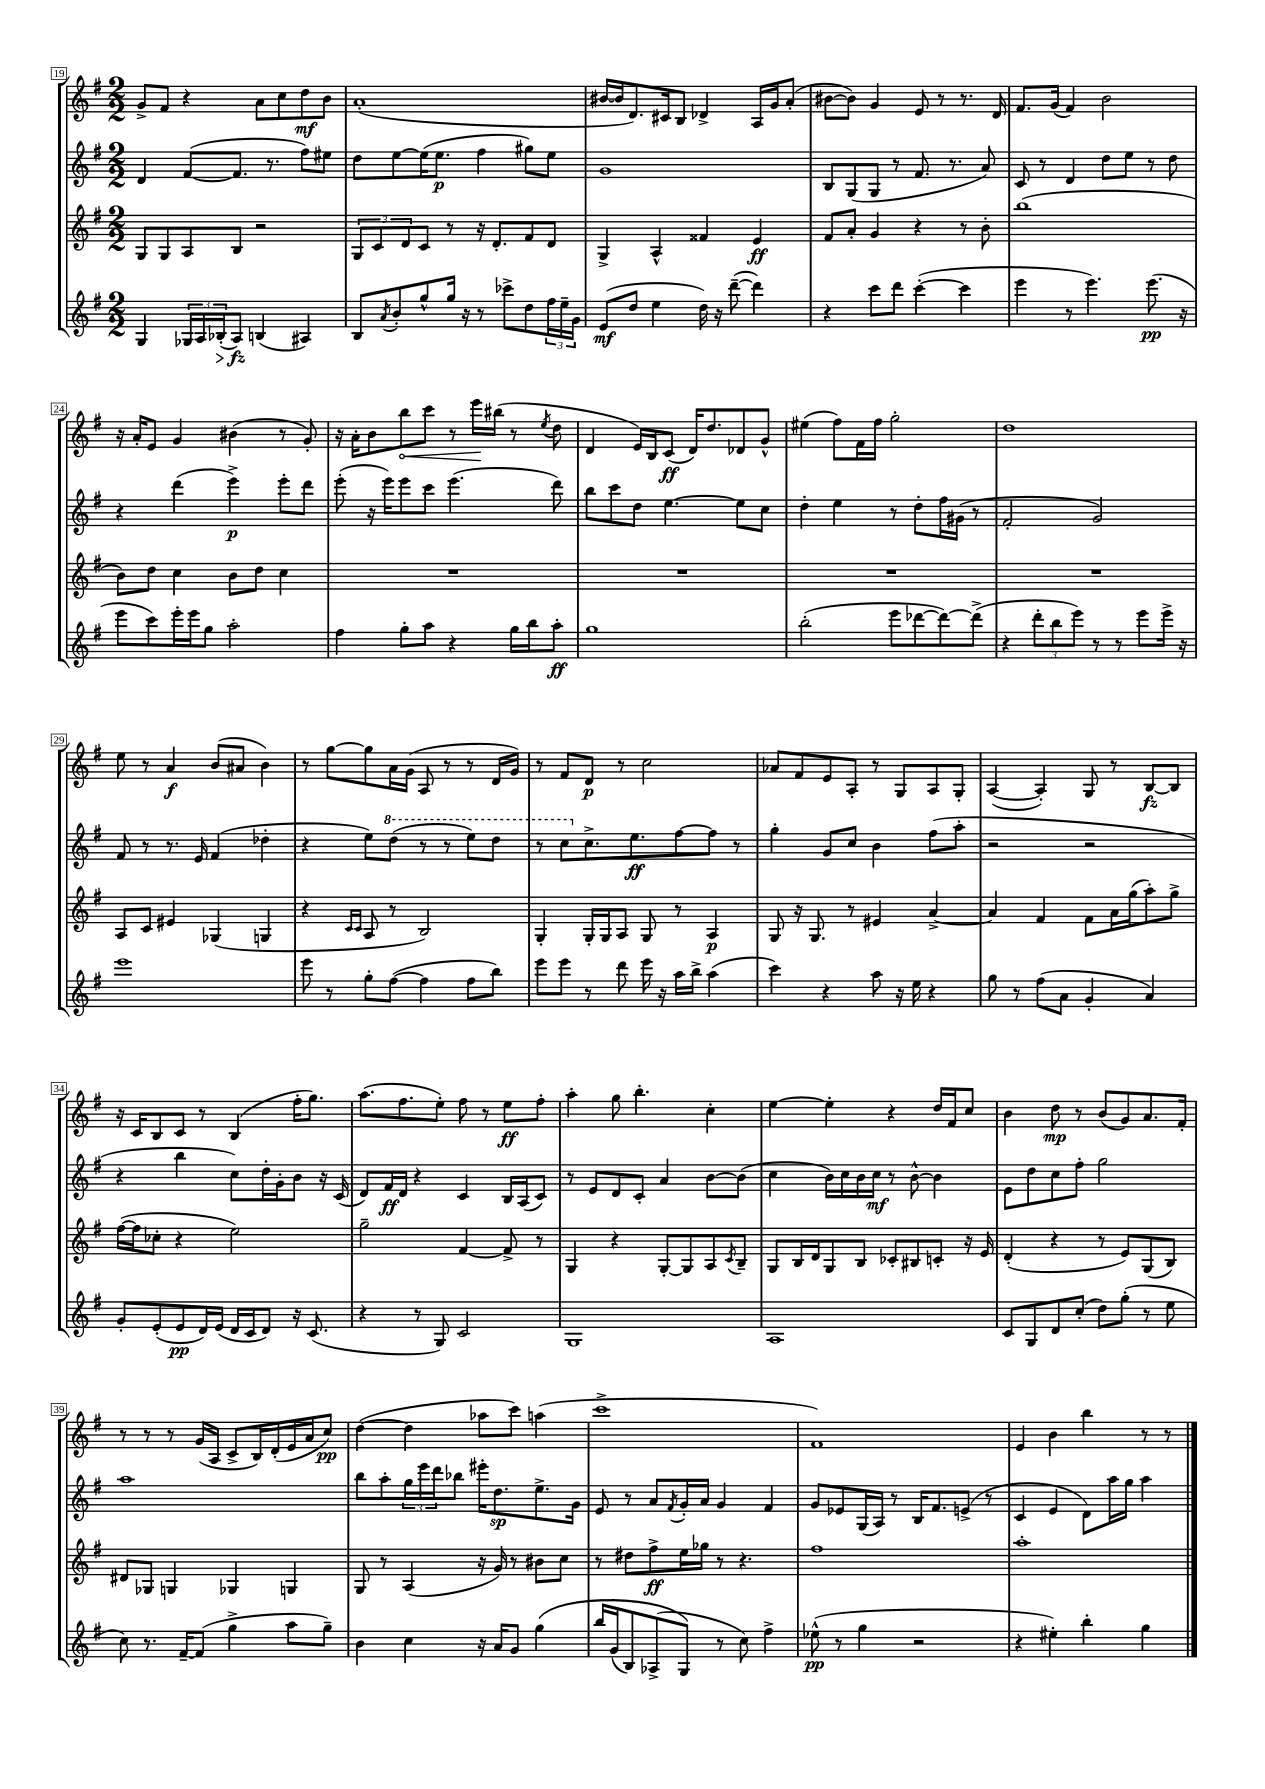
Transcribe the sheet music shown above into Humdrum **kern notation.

**kern	**dynam	**kern	**dynam	**kern	**dynam	**kern	**dynam
*part4	*part4	*part3	*part3	*part2	*part2	*part1	*part1
*staff4	*staff4	*staff3	*staff3	*staff2	*staff2	*staff1	*staff1
*clefG2	*	*clefG2	*	*clefG2	*	*clefG2	*
*k[f#]	*	*k[f#]	*	*k[f#]	*	*k[f#]	*
*M2/2	*	*M2/2	*	*M2/2	*	*M2/2	*
=19	=19	=19	=19	=19	=19	=19	=19
4G/	.	8G/L	.	4d/	.	8g^/L	.
.	.	8G/	.	.	.	8f#/J	.
24G-X/LL	.	8A/	.	([8f#/L	.	4r	.
24A/	.	.	.	.	.	.	.
!	!LO:HP:b	!	!	!	!	!	!
(24B-X'/J	>	.	.	.	.	.	.
8A/J)	fz	8B/J	.	8.f#/J]	.	.	.
(4Bn/	]	2r	.	.	.	8a\L	.
.	.	.	.	8.r	.	.	.
.	.	.	.	.	.	8cc\	.
4A#X/)	.	.	.	8ff#\L)	.	8dd\	mf
.	.	.	.	8ee#X\J	.	8b\J	.
=20	=20	=20	=20	=20	=20	=20	=20
8B/L	.	12G/L	.	8dd\L	.	(1a'	.
.	.	12c/	.	.	.	.	.
8qa/	.	.	.	.	.	.	.
8b'/	.	.	.	[8ee\	.	.	.
.	.	12d/	.	.	.	.	.
8gg^^/	.	8c/J	.	(16ee\K]	.	.	.
.	.	.	.	8.ee\J	p	.	.
16gg/Jk	.	8r	.	.	.	.	.
16r	.	.	.	.	.	.	.
8r	.	16r	.	4ff#\	.	.	.
.	.	8.d'/L	.	.	.	.	.
8ccc-X^\L	.	.	.	.	.	.	.
8dd\	.	8f#/	.	8gg#X\L)	.	.	.
24ff#\L	.	8d/J	.	8ee\J	.	.	.
24ee~\	.	.	.	.	.	.	.
24g\JJ	.	.	.	.	.	.	.
=21	=21	=21	=21	=21	=21	=21	=21
(8e/L	mf	4G^/	.	1g	.	[16b#X/LL	.
.	.	.	.	.	.	16b#/J]	.
8dd/J	.	.	.	.	.	8.d/)	.
4ee\	.	4A^^/	.	.	.	.	.
.	.	.	.	.	.	16c#X/k	.
.	.	.	.	.	.	8B/J	.
16dd\)	.	4f##X/	.	.	.	4d-X^/	.
16r	.	.	.	.	.	.	.
([8ddd~\	.	.	.	.	.	.	.
4ddd\])	.	4e/	ff	.	.	16A/LL	.
.	.	.	.	.	.	16g/J	.
.	.	.	.	.	.	(8a'/J	.
=22	=22	=22	=22	=22	=22	=22	=22
4r	.	8f#/L	.	8B/L	.	[8b#X\L	.
.	.	8a'/J	.	(8G/	.	8b#\J])	.
8ccc\L	.	4g/	.	8G/J	.	4g/	.
8ddd\J	.	.	.	8r	.	.	.
([4ccc'\	.	4r	.	8.f#/	.	8e/	.
.	.	.	.	.	.	8r	.
.	.	.	.	8.r	.	.	.
4ccc\]	.	8r	.	.	.	8.r	.
.	.	8b'\	.	8a/)	.	.	.
.	.	.	.	.	.	16d/	.
=23	=23	=23	=23	=23	=23	=23	=23
4eee\	.	(1bb	.	8c/	.	8.f#/L	.
.	.	.	.	8r	.	.	.
.	.	.	.	.	.	(16g/Jk	.
8r	.	.	.	4d/	.	4f#/)	.
4.eee\)	.	.	.	.	.	.	.
.	.	.	.	8dd\L	.	2b\	.
.	.	.	.	8ee\J	.	.	.
(8.eee\	pp	.	.	8r	.	.	.
.	.	.	.	8dd\	.	.	.
16r	.	.	.	.	.	.	.
!!LO:LB:g=z
=24	=24	=24	=24	=24	=24	=24	=24
8eee\L	.	8b\L)	.	4r	.	16r	.
.	.	.	.	.	.	16a'/KL	.
8ccc\)	.	8dd\J	.	.	.	8e/J	.
16eee'\L	.	4cc\	.	(4ddd\	.	4g/	.
16eee\J	.	.	.	.	.	.	.
8gg\J	.	.	.	.	.	.	.
2aa'\	.	8b\L	.	4eee^\)	p	(4b#X\	.
.	.	8dd\J	.	.	.	.	.
.	.	4cc\	.	8eee'\L	.	8r	.
.	.	.	.	8ddd\J	.	8g'/)	.
=25	=25	=25	=25	=25	=25	=25	=25
4ff#\	.	1r	.	(8eee'\	.	16r	.
.	.	.	.	.	.	16a'\KL	.
.	.	.	.	16r	.	8b\	.
.	.	.	.	16eee\KL)	.	.	.
!	!	!	!	!	!	!	!LO:HP:b
8gg'\L	.	.	.	8eee\	.	8bb\	<
8aa\J	.	.	.	8ccc\J	.	8ccc\J	.
4r	.	.	.	(4.eee\	.	8r	.
.	.	.	.	.	.	16eee\LL	.
.	.	.	.	.	.	(16bb#X\JJ	[
16gg\LL	.	.	.	.	.	8r	.
16bb\J	.	.	.	.	.	.	.
.	.	.	.	.	.	8qee/	.
8aa'\J	ff	.	.	8ddd\)	.	8dd\	.
=26	=26	=26	=26	=26	=26	=26	=26
1gg	.	1r	.	8bb\L	.	4d/	.
.	.	.	.	8ccc\	.	.	.
.	.	.	.	8dd\J	.	16e/LL)	.
.	.	.	.	.	.	16B/J	.
.	.	.	.	[4.ee\	.	(8c/J	ff
.	.	.	.	.	.	16d/KL)	.
.	.	.	.	.	.	8.dd/	.
.	.	.	.	8ee\L]	.	8d-X/	.
.	.	.	.	8cc\J	.	8g^^/J	.
=27	=27	=27	=27	=27	=27	=27	=27
(2bb'\	.	1r	.	4dd'\	.	(4ee#X\	.
.	.	.	.	4ee\	.	8ff#\L)	.
.	.	.	.	.	.	16f#\L	.
.	.	.	.	.	.	16ff#\JJ	.
8eee\L	.	.	.	8r	.	2gg'\	.
[8ddd-X\	.	.	.	8dd'\L	.	.	.
8ddd-\_)	.	.	.	16ff#\L	.	.	.
.	.	.	.	(16g#X\JJ	.	.	.
(8ddd-^\J]	.	.	.	8r	.	.	.
=28	=28	=28	=28	=28	=28	=28	=28
4r	.	1r	.	2f#'/	.	1dd	.
12ddd'\L	.	.	.	.	.	.	.
12bb\	.	.	.	.	.	.	.
12eee\J)	.	.	.	.	.	.	.
8r	.	.	.	2g/)	.	.	.
8r	.	.	.	.	.	.	.
8eee\L	.	.	.	.	.	.	.
16eee^\Jk	.	.	.	.	.	.	.
16r	.	.	.	.	.	.	.
!!LO:LB:g=z
=29	=29	=29	=29	=29	=29	=29	=29
1eee	.	8A/L	.	8f#/	.	8ee\	.
.	.	8c/J	.	8r	.	8r	.
.	.	4e#X/	.	8.r	.	4a/	f
.	.	.	.	16e/	.	.	.
.	.	(4G-X/	.	(4f#/	.	(8b/L	.
.	.	.	.	.	.	8a#X/J	.
.	.	4Gn/	.	4dd-X'\	.	4b\)	.
=30	=30	=30	=30	=30	=30	=30	=30
8eee\	.	4r	.	4r	.	8r	.
8r	.	.	.	.	.	[8gg\L	.
.	.	16qqc/LL	.	.	.	.	.
.	.	16qqc/JJ	.	.	.	.	.
8gg'\L	.	8A/	.	8ee\L)	.	8gg\]	.
*	*	*	*	*8va	*	*	*
([8ff#\J	.	8r	.	(8ddd\J	.	16a\L	.
.	.	.	.	.	.	(16g\JJ	.
4ff#\]	.	2B/)	.	8r	.	8A/	.
.	.	.	.	8r	.	8r	.
8ff#\L	.	.	.	8eee\L)	.	8r	.
8bb\J)	.	.	.	8ddd\J	.	16d/LL	.
.	.	.	.	.	.	16g/JJ)	.
=31	=31	=31	=31	=31	=31	=31	=31
8eee\L	.	4G'/	.	8r	.	8r	.
8eee\J	.	.	.	8ccc\L	.	8f#/L	.
*	*	*	*	*X8va	*	*	*
8r	.	16G'/LL	.	8.cc^\	.	8d/J	p
.	.	16G/J	.	.	.	.	.
8ddd\	.	8A/J	.	.	.	8r	.
.	.	.	.	8.ee\	ff	.	.
16eee\	.	8G/	.	.	.	2cc\	.
16r	.	.	.	.	.	.	.
16aa\LL	.	8r	.	[8ff#\	.	.	.
16bb^\JJ	.	.	.	.	.	.	.
(4aa\	.	4A/	p	8ff#\J]	.	.	.
.	.	.	.	8r	.	.	.
=32	=32	=32	=32	=32	=32	=32	=32
4ccc\)	.	8G/	.	4gg'\	.	8a-X/L	.
.	.	16r	.	.	.	8f#/	.
.	.	8.G/	.	.	.	.	.
4r	.	.	.	8g/L	.	8e/	.
.	.	8r	.	8cc/J	.	8A'/J	.
8aa\	.	4e#X/	.	4b\	.	8r	.
16r	.	.	.	.	.	8G/L	.
16ee\	.	.	.	.	.	.	.
4r	.	[4a^/	.	(8ff#\L	.	8A/	.
.	.	.	.	8aa'\J	.	8G'/J	.
=33	=33	=33	=33	=33	=33	=33	=33
8gg\	.	4a/]	.	2r	.	([4A/	.
8r	.	.	.	.	.	.	.
(8ff#\L	.	4f#/	.	.	.	4A'/])	.
8a\J	.	.	.	.	.	.	.
4g'/	.	8f#\L	.	2r	.	8G/	.
.	.	16a\L	.	.	.	8r	.
.	.	(16gg\J	.	.	.	.	.
4a/)	.	8aa'\)	.	.	.	[8B/L	fz
.	.	8gg^\J	.	.	.	8B/J]	.
!!LO:LB:g=z
=34	=34	=34	=34	=34	=34	=34	=34
8g'/L	.	([16ff#\LL	.	4r	.	16r	.
.	.	16ff#\J]	.	.	.	16c/KL	.
(8e'/	.	8cc-X'\J	.	.	.	8B/	.
8e/	pp	4r	.	4bb\	.	8c/J	.
16d/L)	.	.	.	.	.	8r	.
(16e/JJ	.	.	.	.	.	.	.
16d/LL	.	2ee\)	.	8cc\L)	.	(4B/	.
16c/J	.	.	.	.	.	.	.
8d/J)	.	.	.	16dd'\L	.	.	.
.	.	.	.	16g'\J	.	.	.
16r	.	.	.	8b\J	.	16ff#'\KL	.
(8.c/	.	.	.	.	.	8.gg\J)	.
.	.	.	.	16r	.	.	.
.	.	.	.	(16c/	.	.	.
=35	=35	=35	=35	=35	=35	=35	=35
4r	.	2gg~\	.	8d/L)	.	(8.aa\L	.
.	.	.	.	16f#/L	ff	.	.
.	.	.	.	16d/JJ	.	8.ff#\	.
8r	.	.	.	4r	.	.	.
8G/)	.	.	.	.	.	8ee'\J)	.
2c/	.	[4f#/	.	4c/	.	8ff#\	.
.	.	.	.	.	.	8r	.
.	.	8f#^/]	.	16B/LL	.	8ee\L	ff
.	.	.	.	(16A/J	.	.	.
.	.	8r	.	8c/J)	.	8ff#'\J	.
=36	=36	=36	=36	=36	=36	=36	=36
1G	.	4G/	.	8r	.	4aa'\	.
.	.	.	.	8e/L	.	.	.
.	.	4r	.	8d/	.	8gg\	.
.	.	.	.	8c'/J	.	4.bb'\	.
.	.	[8G'/L	.	4a/	.	.	.
.	.	8G/]	.	.	.	.	.
.	.	8A/	.	[8b\L	.	4cc'\	.
.	.	8qc/	.	.	.	.	.
.	.	8B~/J	.	(8b\J]	.	.	.
=37	=37	=37	=37	=37	=37	=37	=37
1A	.	8G/L	.	4cc\	.	[4ee\	.
.	.	16B/L	.	.	.	.	.
.	.	16d/J	.	.	.	.	.
.	.	8G/	.	16b\LL)	.	4ee'\]	.
.	.	.	.	16cc\	.	.	.
.	.	8B/J	.	16b\	.	.	.
.	.	.	.	16cc\JJ	mf	.	.
.	.	8c-X'/L	.	8r	.	4r	.
.	.	8B#X/	.	[8b^^\	.	.	.
.	.	8cn'/J	.	4b\]	.	16dd/LL	.
.	.	.	.	.	.	16f#/J	.
.	.	16r	.	.	.	8cc/J	.
.	.	16e/	.	.	.	.	.
=38	=38	=38	=38	=38	=38	=38	=38
8c/L	.	(4d'/	.	8e\L	.	4b\	.
8G/	.	.	.	8dd\	.	.	.
8d/	.	4r	.	8cc\	.	8dd\	mp
(8cc'/J	.	.	.	8ff#'\J	.	8r	.
8dd\L)	.	8r	.	2gg\	.	(8b/L	.
(8gg'\J	.	8e/L)	.	.	.	8g/)	.
8r	.	(8G/	.	.	.	8.a/	.
8ee\	.	8B/J)	.	.	.	.	.
.	.	.	.	.	.	16f#'/Jk	.
!!LO:LB:g=z
=39	=39	=39	=39	=39	=39	=39	=39
8cc\)	.	8d#X/L	.	1aa	.	8r	.
8.r	.	8G-X/J	.	.	.	8r	.
.	.	4Gn/	.	.	.	8r	.
[16f#~/KL	.	.	.	.	.	.	.
(8f#/J]	.	.	.	.	.	(16g/LL	.
.	.	.	.	.	.	16A/JJ	.
4gg^\	.	4G-X/	.	.	.	8c^/L	.
.	.	.	.	.	.	16B/L)	.
.	.	.	.	.	.	(16d'/	.
8aa\L	.	4Gn/	.	.	.	16e/	.
.	.	.	.	.	.	16a/J	.
8gg~\J)	.	.	.	.	.	8cc/J)	pp
=40	=40	=40	=40	=40	=40	=40	=40
4b\	.	8G/	.	8bb\L	.	([4dd\	.
.	.	8r	.	8aa'\	.	.	.
4cc\	.	(4A/	.	24gg\L	.	4dd\]	.
.	.	.	.	24eee\	.	.	.
.	.	.	.	24ddd\J	.	.	.
.	.	.	.	8bb-X\J	.	.	.
16r	.	16r	.	16eee#X'\KL	.	8aa-X\L	.
16a/KL	.	16g/)	.	8.dd\	sp	.	.
8g/J	.	8r	.	.	.	8ccc\J)	.
(4gg\	.	8b#X\L	.	8.ee^\	.	(4aan\	.
.	.	8cc\J	.	.	.	.	.
.	.	.	.	16g\Jk	.	.	.
=41	=41	=41	=41	=41	=41	=41	=41
16bb/LL	.	8r	.	8e/	.	1ccc^	.
(16g/J	.	.	.	.	.	.	.
8B/)	.	8dd#X\L	.	8r	.	.	.
(8A-X^/	.	8ff#^\	ff	8a/L	.	.	.
.	.	.	.	8qf#/	.	.	.
8G/J)	.	16ee\L	.	16g'/L	.	.	.
.	.	16gg-X\JJ	.	16a/JJ	.	.	.
8r	.	8r	.	4g/	.	.	.
8cc\)	.	4.r	.	.	.	.	.
4ff#^\	.	.	.	4f#/	.	.	.
=42	=42	=42	=42	=42	=42	=42	=42
(8ee-X^^\	pp	1ff#	.	8g/L	.	1f#)	.
8r	.	.	.	8e-X/	.	.	.
4gg\	.	.	.	(16G/L	.	.	.
.	.	.	.	16A/JJ)	.	.	.
.	.	.	.	8r	.	.	.
2r	.	.	.	16B/KL	.	.	.
.	.	.	.	8.f#/	.	.	.
.	.	.	.	(8en^/J	.	.	.
.	.	.	.	8r	.	.	.
=43	=43	=43	=43	=43	=43	=43	=43
4r	.	1aa'	.	4c/	.	4e/	.
4ee#X'\)	.	.	.	4e/	.	4b\	.
4bb'\	.	.	.	8d\L)	.	4bb\	.
.	.	.	.	16aa\L	.	.	.
.	.	.	.	16gg\JJ	.	.	.
4gg\	.	.	.	4aa\	.	8r	.
.	.	.	.	.	.	8r	.
==	==	==	==	==	==	==	==
*-	*-	*-	*-	*-	*-	*-	*-
